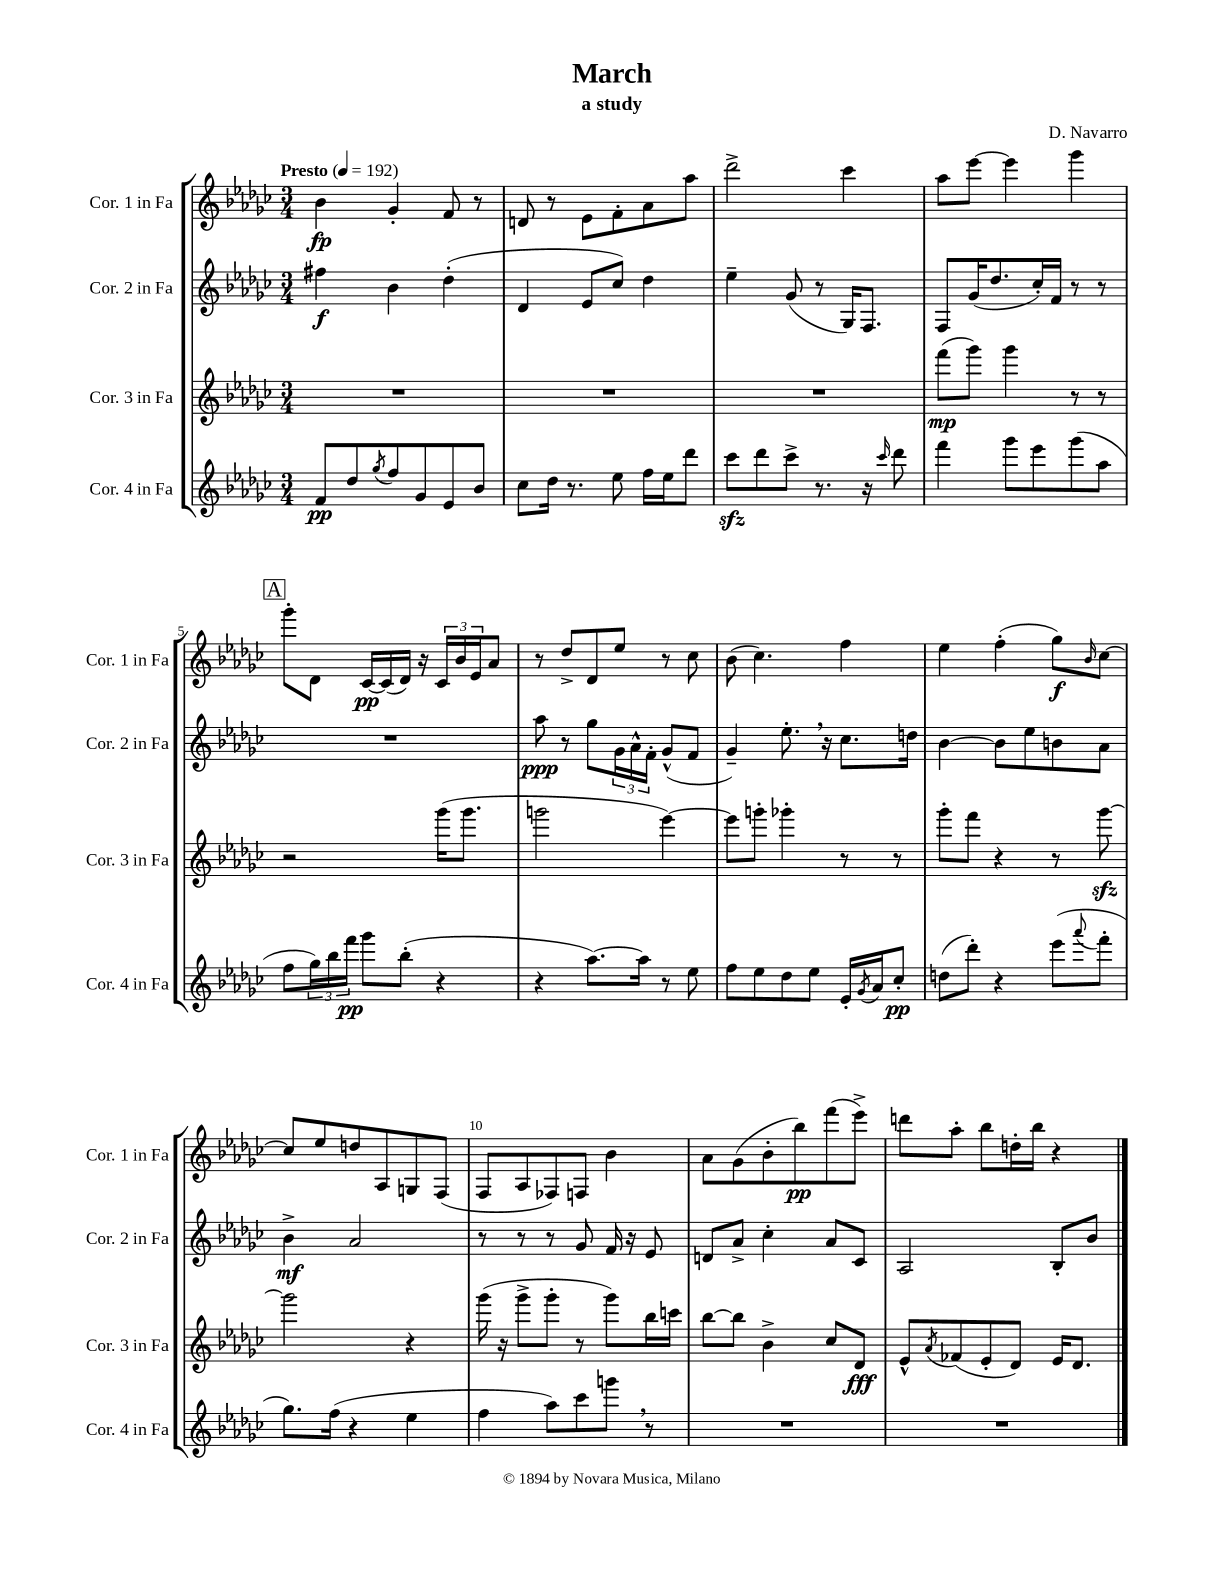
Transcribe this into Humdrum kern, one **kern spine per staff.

**kern	**dynam	**kern	**dynam	**kern	**dynam	**kern	**dynam
*part4	*part4	*part3	*part3	*part2	*part2	*part1	*part1
*staff4	*staff4	*staff3	*staff3	*staff2	*staff2	*staff1	*staff1
*I"Cor. 4 in Fa	*	*I"Cor. 3 in Fa	*	*I"Cor. 2 in Fa	*	*I"Cor. 1 in Fa	*
*I'Cor. 4 in Fa	*	*I'Cor. 3 in Fa	*	*I'Cor. 2 in Fa	*	*I'Cor. 1 in Fa	*
*clefG2	*	*clefG2	*	*clefG2	*	*clefG2	*
*k[b-e-a-d-g-c-]	*	*k[b-e-a-d-g-c-]	*	*k[b-e-a-d-g-c-]	*	*k[b-e-a-d-g-c-]	*
*M3/4	*	*M3/4	*	*M3/4	*	*M3/4	*
*MM192	*	*MM192	*	*MM192	*	*MM192	*
=1	=1	=1	=1	=1	=1	=1	=1
!	!	!	!	!	!	!LO:TX:a:B:t=Presto	!
8f/L	pp	2.r	.	4ff#X\	f	4b-\	fp
8dd-/	.	.	.	.	.	.	.
8qgg-/	.	.	.	.	.	.	.
8ff/	.	.	.	4b-\	.	4g-'/	.
8g-/	.	.	.	.	.	.	.
8e-/	.	.	.	(4dd-'\	.	8f/	.
8b-/J	.	.	.	.	.	8r	.
=2	=2	=2	=2	=2	=2	=2	=2
8cc-\L	.	2.r	.	4d-/	.	8dn/	.
16dd-\Jk	.	.	.	.	.	8r	.
8.r	.	.	.	.	.	.	.
.	.	.	.	8e-/L	.	8e-\L	.
8ee-\	.	.	.	8cc-/J)	.	8f'\	.
16ff\LL	.	.	.	4dd-\	.	8a-\	.
16ee-\J	.	.	.	.	.	.	.
8ddd-\J	.	.	.	.	.	8aa-\J	.
=3	=3	=3	=3	=3	=3	=3	=3
8ccc-zz\L	.	2.r	.	4ee-~\	.	2ddd-^\	.
8ddd-\	.	.	.	.	.	.	.
8ccc-^\J	.	.	.	(8g-/	.	.	.
8.r	.	.	.	8r	.	.	.
.	.	.	.	16G-/KL)	.	4ccc-\	.
16r	.	.	.	8.F/J	.	.	.
16qqccc-/	.	.	.	.	.	.	.
8ddd-\	.	.	.	.	.	.	.
=4	=4	=4	=4	=4	=4	=4	=4
4fff\	.	(8fff\L	mp	8F/L	.	8aa-\L	.
.	.	8ggg-\J)	.	(16g-/K	.	[8eee-\J	.
.	.	.	.	8.dd-/	.	.	.
8ggg-\L	.	4ggg-\	.	.	.	4eee-\]	.
8eee-\	.	.	.	16cc-'/L)	.	.	.
.	.	.	.	16f/JJ	.	.	.
(8ggg-\	.	8r	.	8r	.	4ggg-\	.
8aa-\J	.	8r	.	8r	.	.	.
!!LO:LB:g=z
!!LO:REH:place=s1:t=A
=5	=5	=5	=5	=5	=5	=5	=5
8ff\L	.	2r	.	2.r	.	8ggg-'\L	.
24gg-\L)	.	.	.	.	.	8d-\J	.
24bb-\	.	.	.	.	.	.	.
24fff\JJ	pp	.	.	.	.	.	.
8ggg-\L	.	.	.	.	.	[16c-/LL	pp
.	.	.	.	.	.	(16c-/]	.
(8bb-'\J	.	.	.	.	.	16d-/JJ)	.
.	.	.	.	.	.	16r	.
4r	.	(16ggg-\KL	.	.	.	24c-/LL	.
.	.	.	.	.	.	24b-/	.
.	.	8.ggg-\J	.	.	.	.	.
.	.	.	.	.	.	24e-/J	.
.	.	.	.	.	.	8a-/J	.
=6	=6	=6	=6	=6	=6	=6	=6
4r	.	2gggn\	.	8aa-\	ppp	8r	.
.	.	.	.	8r	.	8dd-^/L	.
[8.aa-\L)	.	.	.	8gg-\L	.	8d-/	.
.	.	.	.	24g-\L	.	8ee-/J	.
.	.	.	.	24a-^^\	.	.	.
16aa-\Jk]	.	.	.	.	.	.	.
.	.	.	.	24f'\JJ	.	.	.
8r	.	[4eee-\)	.	(8g-^^/L	.	8r	.
8ee-\	.	.	.	8f/J	.	8cc-\	.
=7	=7	=7	=7	=7	=7	=7	=7
8ff\L	.	8eee-\L]	.	4g-~/)	.	(8b-\	.
8ee-\	.	8gggn'\J	.	.	.	4.cc-\)	.
8dd-\	.	4ggg-X'\	.	8.ee-',\	.	.	.
8ee-\J	.	.	.	.	.	.	.
.	.	.	.	16r	.	.	.
16e-'/LL	.	8r	.	8.cc-\L	.	4ff\	.
8qg-/	.	.	.	.	.	.	.
16a-/J	.	.	.	.	.	.	.
8cc-'/J	pp	8r	.	.	.	.	.
.	.	.	.	16ddn\Jk	.	.	.
=8	=8	=8	=8	=8	=8	=8	=8
(8ddn\L	.	8ggg-'\L	.	[4b-\	.	4ee-\	.
8ddd-'\J)	.	8fff\J	.	.	.	.	.
4r	.	4r	.	8b-\L]	.	(4ff'\	.
.	.	.	.	8ee-\	.	.	.
(8eee-\L	.	8r	.	8bn\	.	8gg-\L)	f
8qqaaa-/	.	.	.	.	.	16qqb-/	.
8fff'\J	.	[8ggg-zz\	.	8a-\J	.	[8cc-\J	.
!!LO:LB:g=z
=9	=9	=9	=9	=9	=9	=9	=9
8.gg-\L)	.	2ggg-\]	.	4b-^\	mf	8cc-/L]	.
.	.	.	.	.	.	8ee-/	.
(16ff\Jk	.	.	.	.	.	.	.
4r	.	.	.	2a-/	.	8ddn/	.
.	.	.	.	.	.	8A-/	.
4ee-\	.	4r	.	.	.	8Gn/	.
.	.	.	.	.	.	(8F/J	.
=10	=10	=10	=10	=10	=10	=10	=10
4ff\	.	(16ggg-\	.	8r	.	8F/L	.
.	.	16r	.	.	.	.	.
.	.	8ggg-^\L	.	8r	.	8A-/	.
8aa-\L)	.	8ggg-'\J	.	8r	.	8F-X/)	.
8ccc-\	.	8r	.	8g-/	.	8Fn/J	.
8gggn,\J	.	8ggg-\L)	.	16f/	.	4b-\	.
.	.	.	.	16r	.	.	.
8r	.	16bb-\L	.	8e-/	.	.	.
.	.	16cccn\JJ	.	.	.	.	.
=11	=11	=11	=11	=11	=11	=11	=11
2.r	.	[8bb-\L	.	8dn/L	.	8a-\L	.
.	.	8bb-\J]	.	8a-^/J	.	(8g-\	.
.	.	4b-^\	.	4cc-'\	.	8b-'\	.
.	.	.	.	.	.	8bb-\)	pp
.	.	8cc-/L	.	8a-/L	.	(8fff\	.
.	.	8d-/J	fff	8c-/J	.	8eee-^\J)	.
=12	=12	=12	=12	=12	=12	=12	=12
2.r	.	8e-^^/L	.	2A-/	.	8dddn\L	.
.	.	8qa-/	.	.	.	.	.
.	.	(8f-X/	.	.	.	8aa-'\J	.
.	.	8e-'/	.	.	.	8bb-\L	.
.	.	8d-/J)	.	.	.	16ddn'\L	.
.	.	.	.	.	.	16bb-\JJ	.
.	.	16e-/KL	.	8B-'/L	.	4r	.
.	.	8.d-/J	.	.	.	.	.
.	.	.	.	8b-/J	.	.	.
==	==	==	==	==	==	==	==
*-	*-	*-	*-	*-	*-	*-	*-
